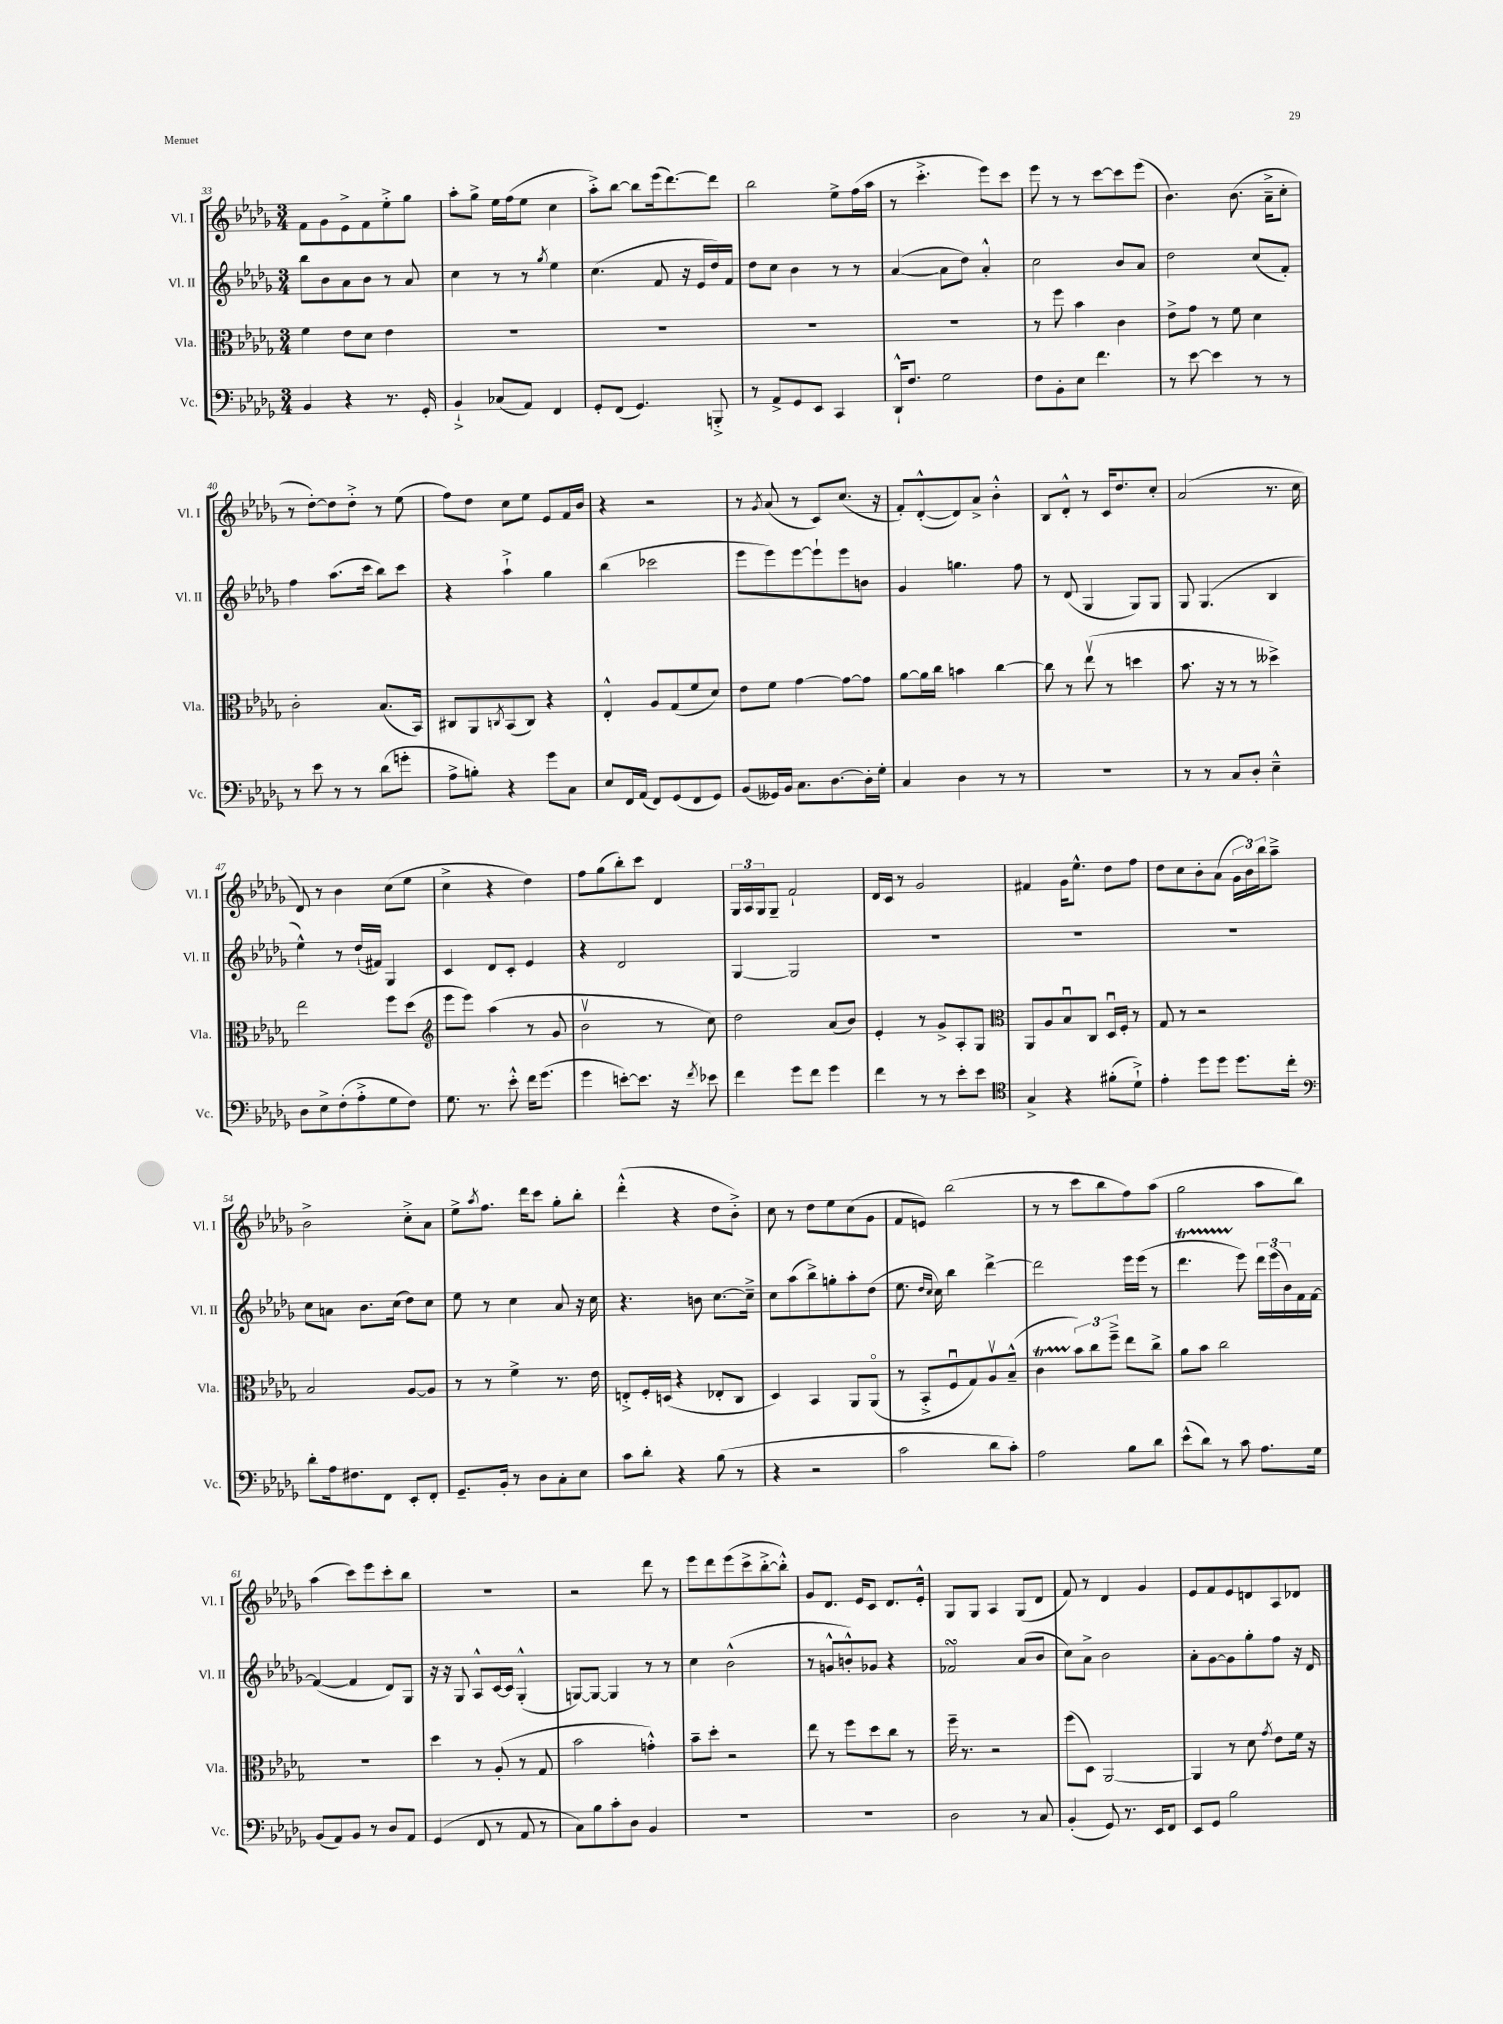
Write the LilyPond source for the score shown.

<<
\new StaffGroup <<
\new Staff = "s0" \with { instrumentName = "Vl. I" shortInstrumentName = "Vl. I" } {
    \clef treble \key des \major \numericTimeSignature \time 3/4
    f'8 ges'8 ees'8-> f'8 ees''8-.-> ges''8 |
    aes''8-. ges''8-> ees''16 f''16( ees''8 c''4 |
    aes''8-.->) bes''8~ bes''8 ees'''16( des'''8.~) des'''8 |
    bes''2 ees''8-> f''16( aes''16 |
    r8 c'''4.-.-> ees'''8) c'''8 |
    ees'''8 r8 r8 c'''8~ c'''8 ees'''8( |
    bes'4.) bes'8.( aes'16---> c''8-. |
    r8 des''8~-.) des''8 des''8-.-> r8 ees''8( |
    f''8) des''8 c''8 ees''8 ees'8 f'16 bes'16 |
    r4 r2 |
    r8 \acciaccatura { ges'8 } aes'8( r8 c'8) c''8.( r16 |
    f'8-.) des'8~-.-^( des'8) aes'8-> bes'4-.-^ |
    bes8 des'8-.-^ r8 c'16 des''8. c''8-. |
    aes'2( r8. c''16 |
    des'8) r8 bes'4 c''8( ees''8 |
    c''4-> r4 des''4) |
    f''8 ges''8( bes''8-.) c'''8 des'4 |
    \tuplet 3/2 { ges16 aes16 ges16 } ges8-- f'2-! |
    des'16 c'16 r8 ges'2 |
    fis'4 ges'16 ees''8.-^ des''8 f''8 |
    des''8 c''8 bes'8-. aes'8( \tuplet 3/2 { ges'16 bes'16) bes''16 } aes''8---> |
    bes'2-> c''8-.-> aes'8 |
    ees''8-> \acciaccatura { aes''8 } f''8. des'''16 c'''8 ges''8-. bes''8-. |
    des'''4-.-^( r4 des''8 bes'8-.->) |
    c''8 r8 des''8 ees''8 c''8( ges'8 |
    f'8 e'8) bes''2( |
    r8 r8 c'''8 bes''8 f''8) aes''8( |
    ges''2 aes''8 bes''8) |
    aes''4( c'''8) ees'''8 c'''8-. bes''8 |
    R2. |
    r2 des'''8 r8 |
    ees'''8 des'''8 ees'''8( c'''8-> bes''8~-.-> bes''8-.-^) |
    ges'8 des'8. ees'16 c'8 des'8. ees'16-.-^ |
    ges8 ges8 aes4 ges8( des'8 |
    f'8) r8 des'4 ges'4 |
    ees'8 f'8 ees'8 d'8 aes8 des'8 \bar "|." |
}
\new Staff = "s1" \with { instrumentName = "Vl. II" shortInstrumentName = "Vl. II" } {
    \clef treble \key des \major \numericTimeSignature \time 3/4
    bes''8 bes'8 aes'8 bes'8 r8 aes'8 |
    c''4 r8 r8 \acciaccatura { ges''8 } ees''4 |
    c''4.( f'8 r16 ees'16 des''16) f'16 |
    des''8 c''8 bes'4 r8 r8 |
    aes'4~( aes'8 des''8) aes'4-.-^ |
    c''2 bes'8 aes'8 |
    des''2 c''8( f'8-.) |
    f''4 aes''8.( c'''16 bes''8) c'''8 |
    r4 aes''4-!-> ges''4 |
    bes''4( ces'''2 |
    ees'''8 ees'''8) ees'''8~ ees'''8-! ees'''8 b'8 |
    ges'4 g''4. f''8 |
    r8 des'8( ges4 ges8) ges8 |
    ges8 ges4.( bes4 |
    ees''4-^) r8 des''16-!( fis'16) ges4 |
    c'4 des'8 c'8-. ees'4 |
    r4 des'2 |
    ges4~ ges2 |
    R2. |
    R2. |
    R2. |
    c''8 a'8 bes'8. c''16( des''8) c''8 |
    ees''8 r8 c''4 aes'8 r16 c''16 |
    r4. b'8 c''8.~ c''16---> |
    c''8 aes''8( bes''8->) g''8-. aes''8-. des''8( |
    ees''8. \grace { des''16 c''16 } c''16) bes''4 des'''4~-> |
    des'''2 ees'''16 ees'''16( r8 |
    des'''4.\startTrillSpan ees'''8\stopTrillSpan) \tuplet 3/2 { des'''16 ees'''16( bes'16) } f'16 f'16~ |
    f'4~( f'4 des'8) ges8 |
    r16 r16 ges8 aes8-^ c'16~ c'16 ges4-.-^( |
    g8~) g8~ g4 r8 r8 |
    c''4 bes'2-^( |
    r8 g'8-^ b'8-.-^) ges'8 r4 |
    fes'2\turn aes'8( bes'8 |
    c''8) aes'8-> bes'2 |
    aes'8-. ges'8~ ges'8 ges''8-. f''8 r16 des'16 \bar "|." |
}
\new Staff = "s2" \with { instrumentName = "Vla." shortInstrumentName = "Vla." } {
    \clef alto \key des \major \numericTimeSignature \time 3/4
    f'4 ees'8 des'8 ees'4 |
    R2. |
    R2. |
    R2. |
    R2. |
    r8 f''8 bes'4 c'4 |
    ees'8-> ges'8 r8 f'8 des'4 |
    c'2-. bes8.( bes,16) |
    cis8 aes,8 \acciaccatura { c8 } bes,8( c8) r4 |
    ees4-.-^ aes8 ges8( f'8 des'8) |
    ees'8 f'8 ges'4~ ges'8~ ges'8 |
    aes'8~ aes'16 c''16 b'4 c''4~ |
    c''8 r8 ees''8\upbow( r8 d''4 |
    bes'8. r16 r8 r8 deses''4->) |
    ees''2 f''8 des''8( |
    \clef treble ees'''8 ees'''8) aes''4( r8 ges'8 |
    bes'2\upbow r8 c''8) |
    des''2 aes'8( bes'8) |
    ees'4-. r8 ges'8-> aes8-. ges8 |
    \clef alto aes,8 aes8 bes8\downbow c8 des16\downbow f16-. r8 |
    ges8 r8 r2 |
    bes2 aes8~ aes8 |
    r8 r8 f'4-> r8. ees'16 |
    e8-.-> f16-. d16( r4 ees8-. c8 |
    des4) bes,4 aes,8 aes,8\flageolet( |
    r8 bes,8-.-> f8\downbow ges8) aes8\upbow bes8---^( |
    c'4\startTrillSpan \tuplet 3/2 { bes'8\stopTrillSpan) c''8 f''8---> } ees''8 c''8-> |
    aes'8 bes'8 c''2 |
    R2. |
    des''4 r8 aes8-.( r8 ges8 |
    bes'2 g'4-.-^) |
    bes'8-- des''8-. r2 |
    ees''8 r8 f''8 des''8 c''8 r8 |
    f''16-- r8. r2 |
    f''8( des8) aes,2~ |
    aes,4 r8 des'8 \acciaccatura { ges'8 } ees'8 f'16 r16 \bar "|." |
}
\new Staff = "s3" \with { instrumentName = "Vc." shortInstrumentName = "Vc." } {
    \clef bass \key des \major \numericTimeSignature \time 3/4
    bes,4 r4 r8. ges,16-. |
    bes,4-!-> ces8( aes,8) f,4 |
    ges,8-. f,8( ges,4.) b,,8-.-> |
    r8 aes,8-> ges,8 ees,8 c,4 |
    des,16-!-^ f8. ges2 |
    f8 bes,8-. ees8 f'4. |
    r8 ees'8~ ees'4 r8 r8 |
    r8 ees'8 r8 r8 des'8( g'8-. |
    aes8-> b8-.) r4 ges'8 c8 |
    ees8 f,16 aes,16( f,8) ges,8( f,8 ges,8) |
    bes,8( geses,16) bes,16 c8. des8.~ des16-. ges16-. |
    c4 des4 r8 r8 |
    R2. |
    r8 r8 c8 des8-. ees4---^ |
    des8 ees8-> f8-.( aes8-.-> ges8 f8) |
    ges8. r8. ees'8-.-^ f'16 ges'8.( |
    ges'4 e'8~-.) e'8. r16 \acciaccatura { f'8 } ees'8 |
    f'4 ges'8 f'8 ges'4 |
    f'4 r8 r8 ees'8-. ees'8 |
    \clef tenor ges4-> r4 fis'8-.( des'8-!->) |
    ees'4-. des''8 des''8 des''8. c''16-. |
    \clef bass des'8-. aes16 fis8. f,8 ees,8-. f,8-. |
    ges,8.-- bes,16-. r8 des8 c8-. ees8 |
    c'8 des'8-. r4 bes8( r8 |
    r4 r2 |
    c'2 des'8 c'8-.) |
    aes2 bes8 des'8 |
    ees'8-^( des'8) r8 c'8 aes8. ges16 |
    bes,8( aes,8) bes,8 r8 des8 aes,8 |
    ges,4( f,8 r8 aes,8 r8 |
    c8) bes8 c'8-. des8 bes,4 |
    R2. |
    R2. |
    des2 r8 c8 |
    bes,4-.( ges,8) r8. ees,16 f,8 |
    ees,8 ges,8 bes2 \bar "|." |
}
>>
>>
\layout { \context { \Score currentBarNumber = #33 } }
